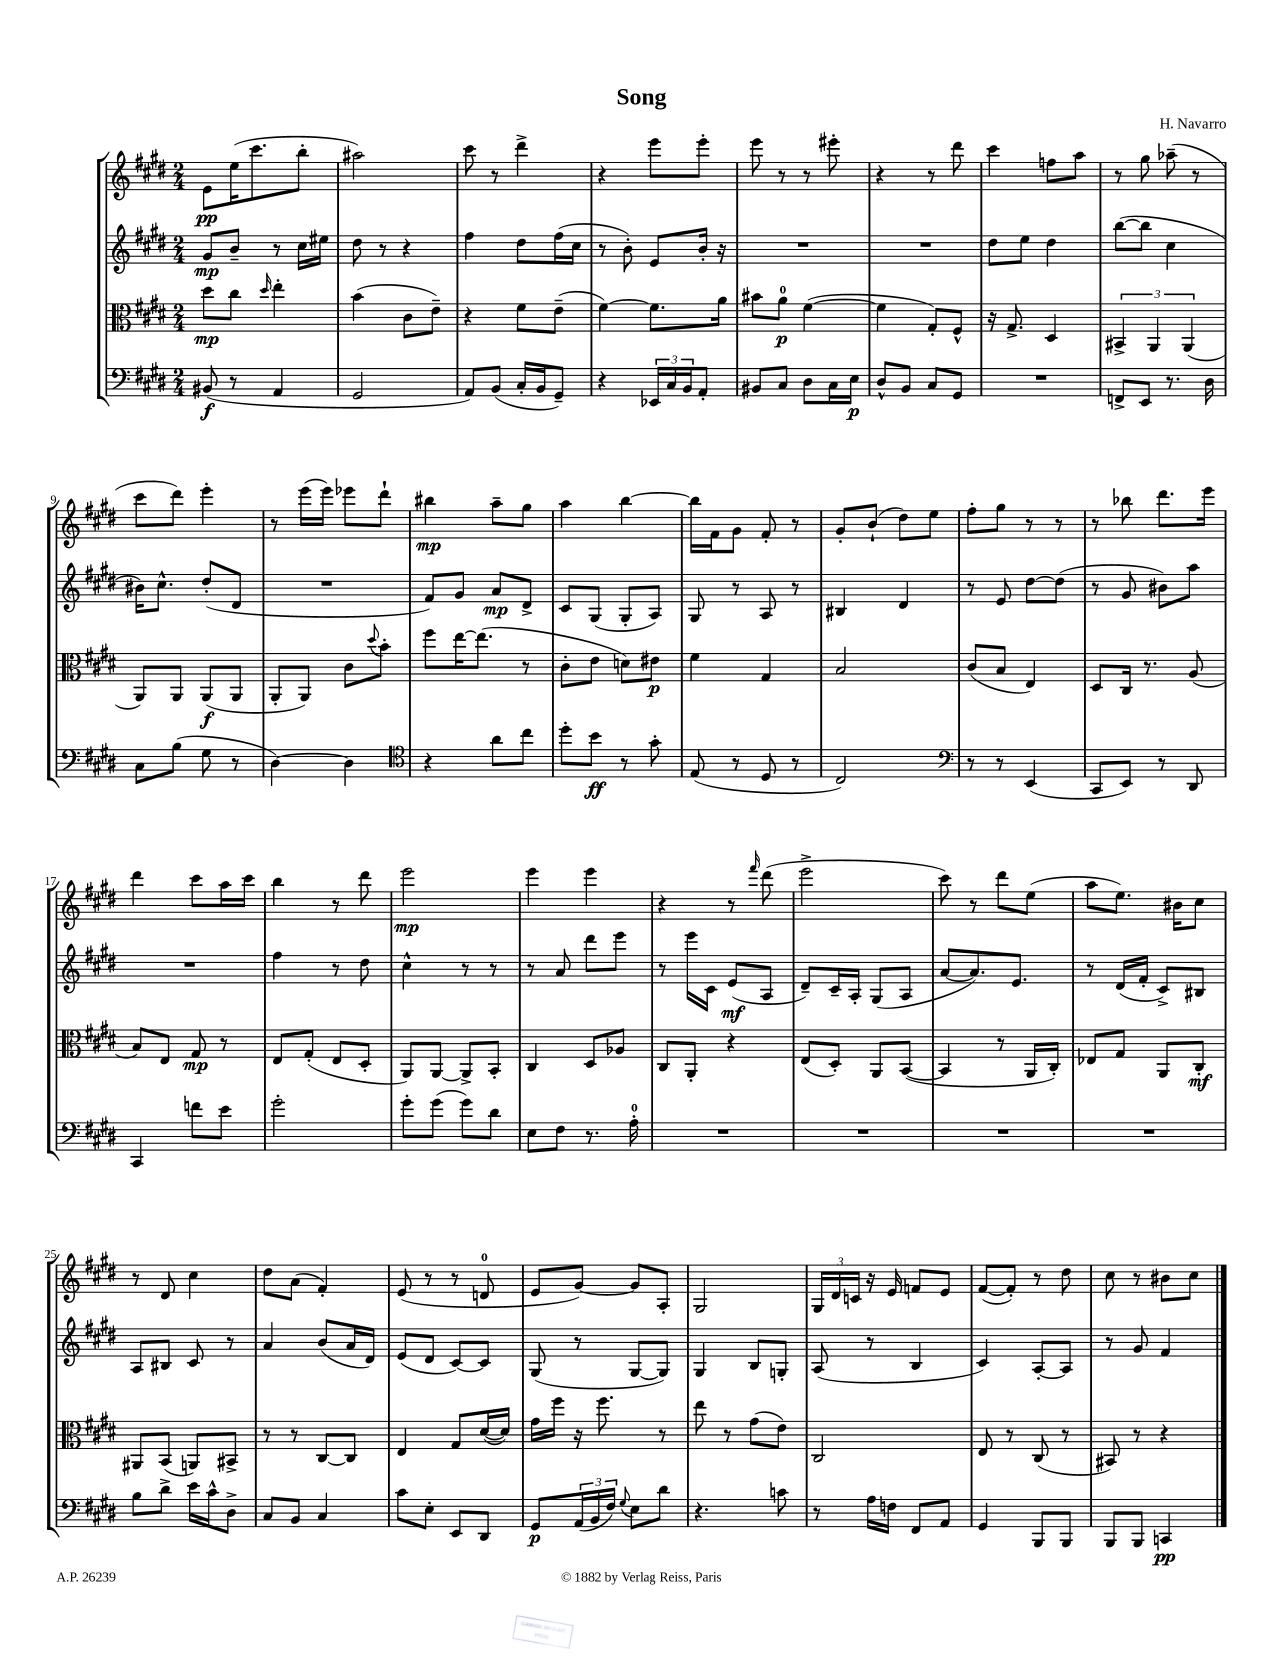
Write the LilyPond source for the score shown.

\header { title = "Song" composer = "H. Navarro" }
<<
\new StaffGroup <<
\new Staff = "s0" {
    \clef treble \key e \major \numericTimeSignature \time 2/4
    e'8\pp e''16( cis'''8. b''8-. |
    ais''2) |
    cis'''8 r8 dis'''4-> |
    r4 e'''8 e'''8-. |
    e'''8 r8 r8 eis'''8-. |
    r4 r8 dis'''8 |
    cis'''4 f''8 a''8 |
    r8 gis''8 aes''8--( r8 |
    cis'''8 dis'''8) e'''4-. |
    r8 e'''16( e'''16) ees'''8 dis'''8-! |
    bis''4\mp a''8-- gis''8 |
    a''4 b''4~ |
    b''16 fis'16 gis'8 fis'8-. r8 |
    gis'8-. b'8-!( dis''8) e''8 |
    fis''8-. gis''8 r8 r8 |
    r8 bes''8 dis'''8. e'''16 |
    dis'''4 cis'''8 a''16 cis'''16 |
    b''4 r8 dis'''8 |
    e'''2\mp |
    e'''4 e'''4 |
    r4 r8 \grace { fis'''16 } dis'''8( |
    e'''2-> |
    cis'''8) r8 dis'''8 e''8( |
    a''8 e''8.) bis'16 cis''8 |
    r8 dis'8 cis''4 |
    dis''8 a'8( fis'4-.) |
    e'8( r8 r8 d'8-0 |
    e'8 gis'8~) gis'8 a8-. |
    gis2 |
    \tuplet 3/2 { gis16 dis'16 c'16 } r16 e'16 f'8 e'8 |
    fis'8~( fis'8-.) r8 dis''8 |
    cis''8 r8 bis'8 cis''8 \bar "|." |
}
\new Staff = "s1" {
    \clef treble \key e \major \numericTimeSignature \time 2/4
    gis'8\mp b'8-- r8 cis''16 eis''16 |
    dis''8 r8 r4 |
    fis''4 dis''8 fis''16( cis''16 |
    r8 b'8-.) e'8 b'16-. r16 |
    R2 |
    R2 |
    dis''8 e''8 dis''4 |
    b''8~( b''8 cis''4 |
    bis'16) cis''8.-^ dis''8-.( dis'8 |
    R2 |
    fis'8) gis'8 a'8\mp dis'8-> |
    cis'8 gis8( gis8-. a8) |
    gis8 r8 a8 r8 |
    bis4 dis'4 |
    r8 e'8 dis''8~ dis''8( |
    r8 gis'8 bis'8) a''8 |
    R2 |
    fis''4 r8 dis''8 |
    cis''4-^ r8 r8 |
    r8 a'8 dis'''8 e'''8 |
    r8 e'''16 cis'16 e'8\mf( a8 |
    dis'8--) cis'16-- a16-. gis8( a8 |
    a'8~ a'8.) e'8. |
    r8 dis'16( fis'16-. cis'8->) bis8 |
    a8 bis8 cis'8 r8 |
    a'4 b'8( a'16 dis'16) |
    e'8( dis'8 cis'8~) cis'8 |
    gis8( r8 gis8~ gis8) |
    gis4 b8 g8-. |
    a8( r8 b4 |
    cis'4) a8~-. a8 |
    r8 gis'8 fis'4 \bar "|." |
}
\new Staff = "s2" {
    \clef alto \key e \major \numericTimeSignature \time 2/4
    dis''8\mp cis''8 \grace { dis''16 } e''4-. |
    b'4( cis'8 e'8--) |
    r4 fis'8 e'8--( |
    fis'4~) fis'8. a'16 |
    bis'8 a'8-0\p fis'4~( |
    fis'4 gis8-.) fis8-^ |
    r16 gis8.-> dis4 |
    \tuplet 3/2 { bis,4-> a,4 a,4( } |
    a,8) a,8 a,8\f( a,8 |
    a,8-. a,8) cis'8 \appoggiatura { dis''8 } b'8-. |
    fis''8 e''16~ e''8.( r8 |
    cis'8-. e'8 d'8) eis'8\p |
    fis'4 gis4 |
    b2 |
    cis'8( b8 e4) |
    dis8 cis16 r8. a8( |
    b8) e8 gis8\mp r8 |
    e8 gis8-.( e8 dis8-. |
    a,8) a,8~ a,8-> b,8-. |
    cis4 dis8 aes8 |
    cis8 a,8-. r4 |
    e8( dis8-.) a,8 b,8~( |
    b,4 r8 a,16 cis16-.) |
    ees8 gis8 a,8 cis8-.\mf |
    ais,8 b,8( a,8) bis,8-> |
    r8 r8 cis8~ cis8 |
    e4 gis8 dis'16~( dis'16) |
    gis'16 fis''16 r16 fis''8. r8 |
    e''8 r8 gis'8( e'8) |
    cis2 |
    e8 r8 cis8( r8 |
    bis,8) r8 r4 \bar "|." |
}
\new Staff = "s3" {
    \clef bass \key e \major \numericTimeSignature \time 2/4
    bis,8\f( r8 a,4 |
    gis,2 |
    a,8) b,8( cis16-. b,16 gis,8--) |
    r4 \tuplet 3/2 { ees,16 cis16 b,16 } a,8-. |
    bis,8 cis8 dis8 cis16 e16\p |
    dis8-^ b,8 cis8 gis,8 |
    R2 |
    f,8-> e,8 r8. dis16 |
    cis8 b8( gis8 r8 |
    dis4~) dis4 |
    \clef tenor r4 a'8 cis''8 |
    dis''8-. b'8\ff r8 gis'8-. |
    e8( r8 dis8 r8 |
    cis2) |
    \clef bass r8 r8 e,4( |
    cis,8 e,8) r8 dis,8 |
    cis,4 f'8 e'8 |
    gis'2-. |
    gis'8-. gis'8( gis'8) dis'8 |
    e8 fis8 r8. a16-0-. |
    R2 |
    R2 |
    R2 |
    R2 |
    b8 dis'8-> e'16 cis'16-^ dis8-> |
    cis8 b,8 cis4 |
    cis'8 e8-. e,8 dis,8 |
    gis,8\p \tuplet 3/2 { a,16( b,16 fis16) } \appoggiatura { gis8 } e8 dis'8 |
    r4. c'8 |
    r8 a16 f16 fis,8 a,8 |
    gis,4 b,,8 b,,8 |
    b,,8 b,,8 c,4\pp \bar "|." |
}
>>
>>
